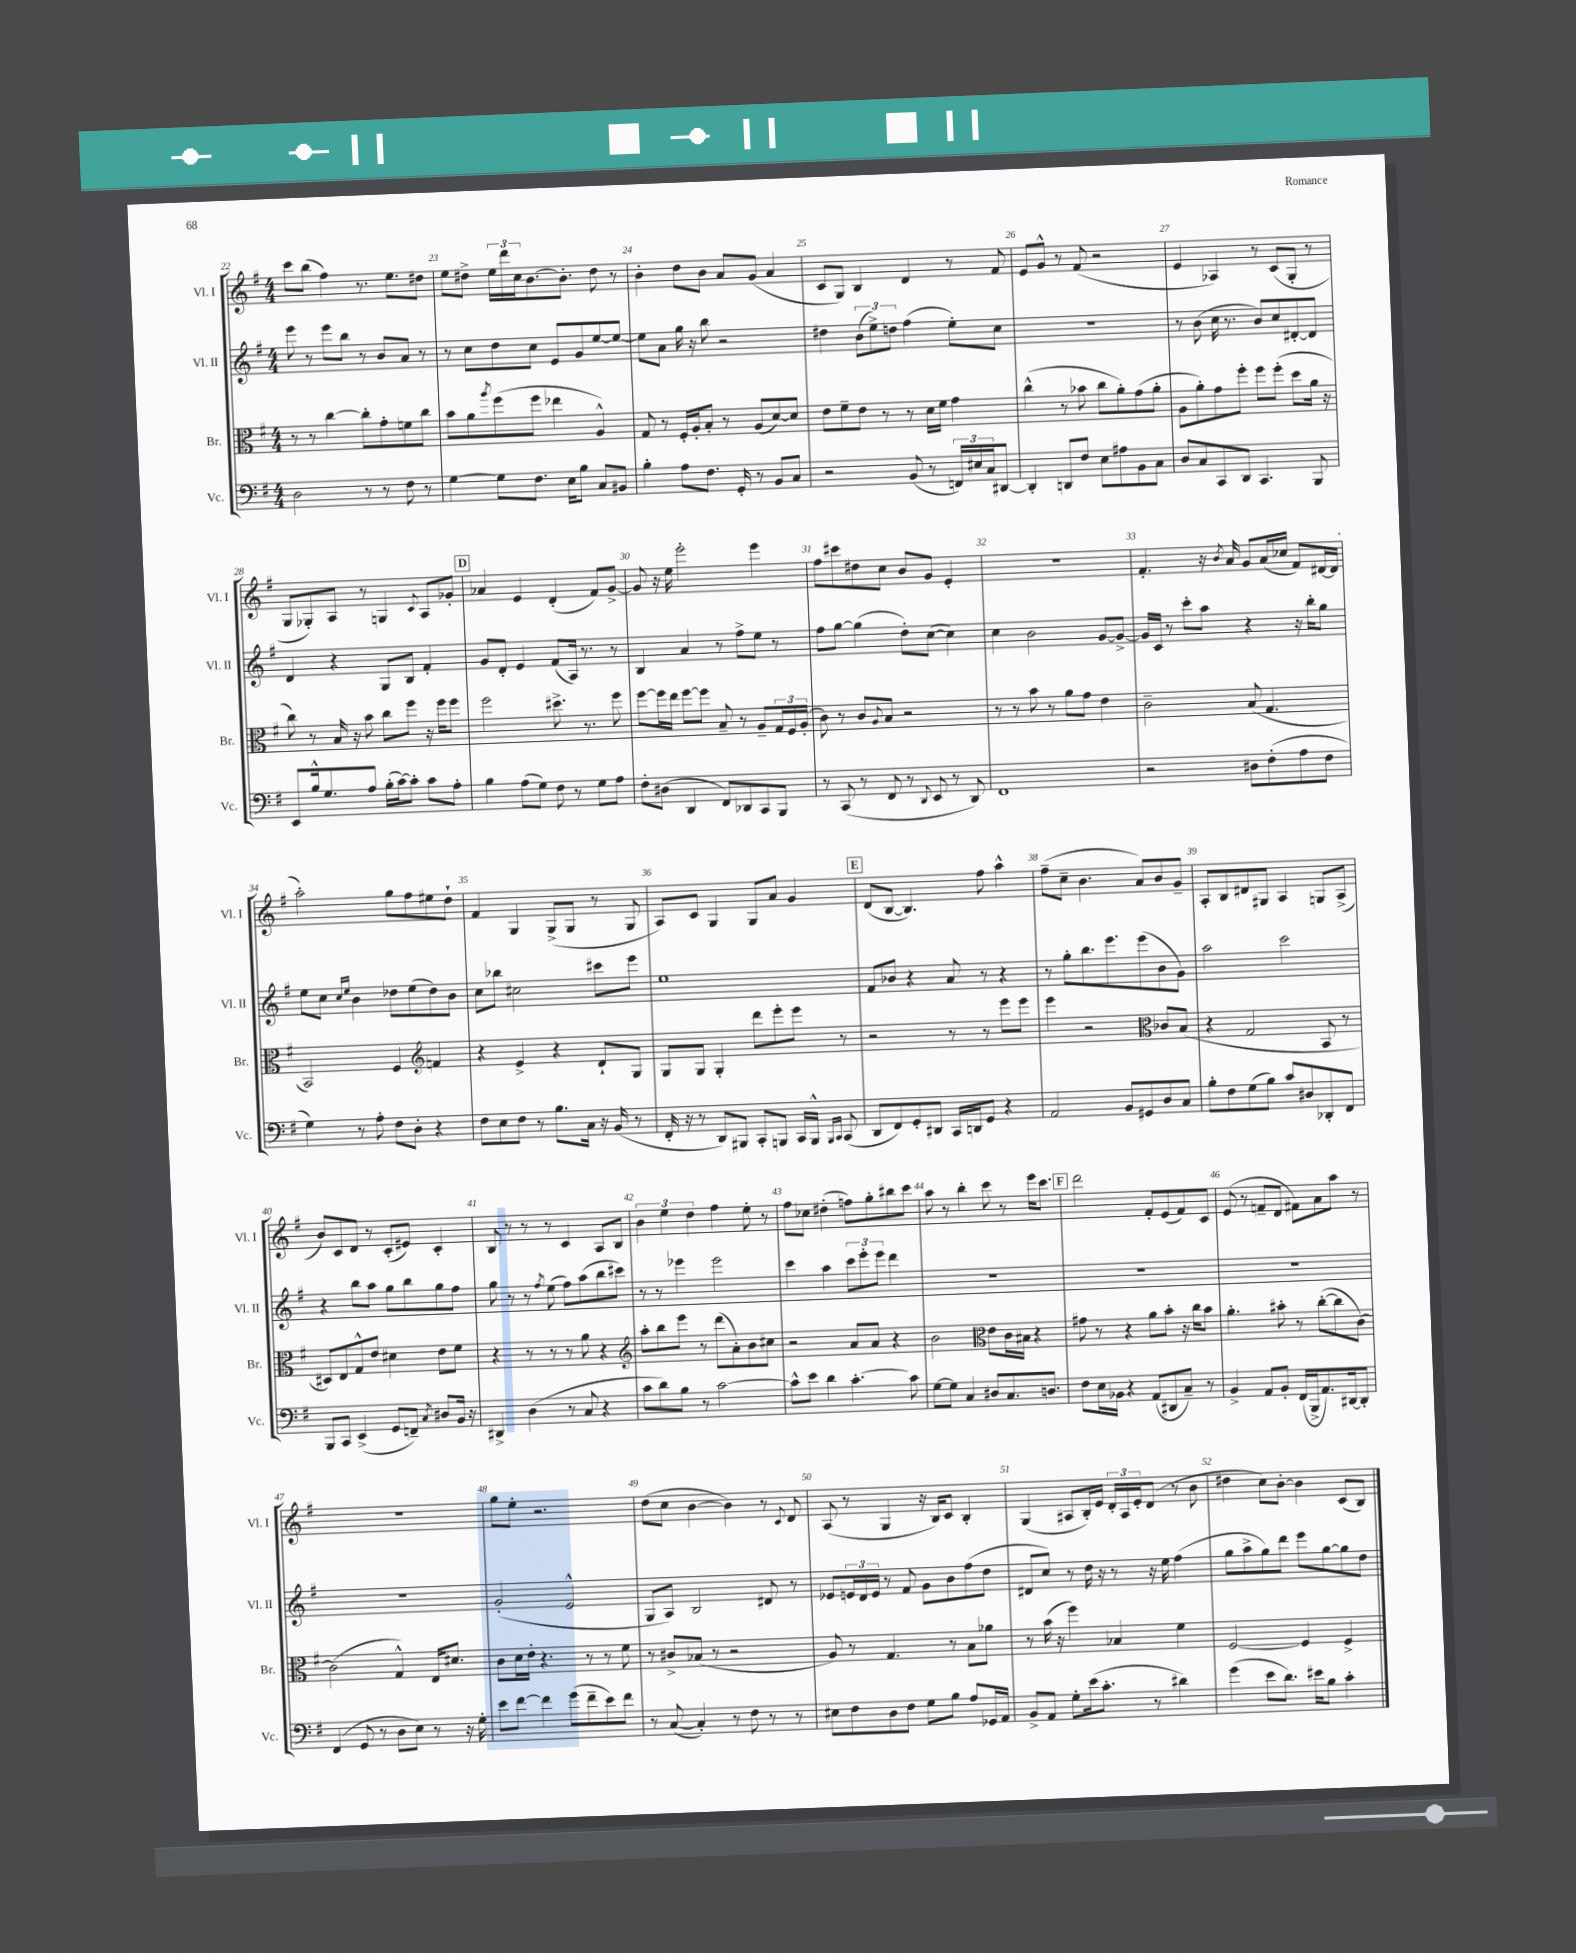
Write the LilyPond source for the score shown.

<<
\new StaffGroup <<
\new Staff = "s0" \with { instrumentName = "Vl. I" shortInstrumentName = "Vl. I" } {
    \clef treble \key g \major \numericTimeSignature \time 4/4
    c'''8 b''8( fis''4) r8. e''8. dis''8 |
    e''8 dis''8-> \tuplet 3/2 { e''16 d'''16 c''16 } b'8.~ b'8.-. dis''8 r8 |
    b'4-. d''8 b'8 a'8 g'8( a'4 |
    c'8 g8) b4 d'4 r8 fis'8 |
    e'8 g'8-^ r8 fis'8( r2 |
    e'4 aes4) r8 c'8( g8-. r8 |
    g8 ges8-.) a8 r8 g4 \appoggiatura { c'8 } a8 ges'8-. |
    \mark \markup { \box "D" } aes'4 e'4 d'4-.( fis'8) g'8~-> |
    g'8 r16 e''16 e'''2-. e'''4 |
    fis''8 cis'''8 dis''8 c''8 b'8 g'8 e'4-. |
    r1 |
    fis'4.-. r16 \acciaccatura { b'8 } a'16 g'8 a'16( ces''16 fis'8) dis'16~ dis'16( |
    a''2-.) g''8 fis''8 eis''8 d''8-! |
    fis'4 g4 g8->( g8 r8 g8 |
    a8) c'8 g4 g8 a'8 g'4 |
    \mark \markup { \box "E" } d'8( b8~ b4.) fis''8 a''4-^ |
    fis''8--( c''8-- b'4. a'8) b'8 g'8-- |
    a8-. b8 dis'8 gis8 a4 g8 a8->( |
    b'8) c'8 d'8 r8 c'8-.( eis'8) c'4-. |
    b8 r8 r8 r8 c'4 a8 b8 |
    \tuplet 3/2 { b'4 e''4 d''4 } fis''4 e''8-. r8 |
    fis''8 ces''8 dis''4-.( f''8) g''8-. bis''8 c'''8 |
    a''8 r8 b''4-. c'''8 r8 e'''16 c'''8. |
    \mark \markup { \box "F" } d'''2 fis'8-. e'8( fis'8) c'8 |
    e'8( r8 f'8-- d'8 fis'8) a'8 a''8 r8 |
    R1 |
    g''8 e''8-. r2. |
    d''8( c''8 b'4~ b'4) r8 \appoggiatura { c'8 } d'8 |
    a8( r8 g4 r16 b16) c'8 b4-. |
    g4( ais8 b16-.) e'16 \tuplet 3/2 { d'16-. ais16 e'16-. } d'8( r8 b'8 |
    dis''4 c''8) b'8~-. b'4 c'8( b8) \bar "|." |
}
\new Staff = "s1" \with { instrumentName = "Vl. II" shortInstrumentName = "Vl. II" } {
    \clef treble \key g \major \numericTimeSignature \time 4/4
    e'''8 r8 e'''8 b''8 r8 b'8 a'8 r8 |
    r8 c''8 d''8 c''8 e'8 g'8 e''8~ e''8~ |
    e''8 a'8 g''16 r16 b''8 r2 |
    dis''4 \tuplet 3/2 { b'8( e''8->) d''8 } fis''4( e''8-.) c''8 |
    R1 |
    r8 b'8( c''16 r8. b'8) c''8 dis'8~-. dis'8 |
    d'4 r4 g8 b8 fis'4-. |
    \mark \markup { \box "D" } g'8 d'8-. e'4 fis'8( a16) r8. r8 |
    b4 a'4 r8 fis''8-> e''8 r8 |
    fis''8 g''8~ g''4( d''8-.) c''8~( c''4) |
    c''4 b'2 g'8~ g'8~-> |
    g'16 c'16 r8 c'''8-. a''8 r4 r16 b''16-. g''8 |
    e''8 c''8 \grace { c''16 e''16 } b'4 des''8 e''8( des''8) b'8 |
    c''8 bes''8 cis''2 cis'''8 e'''8 |
    e''1 |
    \mark \markup { \box "E" } fis'8 bes'8 r4 a'8 r8 r4 |
    r8 g''8-. b''8. e'''8. e'''8( b'8 g'8) |
    a''2 c'''2 |
    r4 b''8 a''8 g''8 b''8 g''8 fis''8 |
    g''8 r8 r8 \acciaccatura { fis''8 } e''8( fis''8) a''8( b''8 cis'''8) |
    r8 r8 ees'''4 ees'''2 |
    c'''4 a''4 \tuplet 3/2 { c'''8 e'''8-. e'''8 } d'''4 |
    R1 |
    \mark \markup { \box "F" } R1 |
    R1 |
    R1 |
    g'2-.( e'2-^ |
    g8 a8) b2 dis'8 r8 |
    ees'8 \tuplet 3/2 { e'16 d'16 e'16 } r8 fis'8 g'8 b'8 fis''8( d''8 |
    dis'8 c''8) r8 d''16 r16 r8 r16 e''16 fis''4( |
    g''8 a''8-> g''8) d'''8 e'''8 g''8~ g''8 d''8 \bar "|." |
}
\new Staff = "s2" \with { instrumentName = "Br." shortInstrumentName = "Br." } {
    \clef alto \key g \major \numericTimeSignature \time 4/4
    r8 r8 c''4~ c''8-. g'8-. f'8 c''8 |
    b'8 a'8 \acciaccatura { a''8 } fis''8( fis''8 ees''4 a4-^) |
    g8 r8 fis16-. a16-. b8-. r8 a8( d'8~) d'8 |
    e'8 fis'8-- e'8 r8 r8 d'16 fis'16 g'4 |
    c''4-^( r8 bes'8 c''8 a'8-.) g'8( a'8-. |
    a8 a'8-.) g'8 fis''8-. fis''8 fis''8-.( d''8 a'16 r16 |
    c''8) r8 b16 r16 b'8 c''8 fis''8 r16 fis''16 fis''8 |
    \mark \markup { \box "D" } fis''2 dis''8.-> r8. fis''8 |
    fis''8~ fis''16 e''16 fis''8~ fis''8 b8-- r8 a8-- \tuplet 3/2 { g16 fis16 a16-.( } |
    c'8) r8 c'8 \appoggiatura { a8 } b8 r2 |
    r8 r8 b'8 r8 a'8 g'8 e'4 |
    c'2-- b8( g4. |
    b,2) fis4 \clef treble f'4 |
    r4 e'4-> r4 d'8-! g8 |
    g8 g8 g4-. d'''8 e'''8-. e'''8 r8 |
    \mark \markup { \box "E" } r2 r8 r8 e'''8 e'''8 |
    e'''4 r2 \clef alto ces'8 b8( |
    r4 g2 b,8 r8 |
    dis8) e8 g8-^ e'8 dis'4 e'8 fis'8 |
    r4 r8 r8 r8 a'8 r4 |
    \clef treble a''8-. b''8 e'''8 r8 d'''8( a'8-.) b'8 cis''8 |
    r2 a'8 a'8 r4 |
    b'2 \clef alto e'8 c'16 bis16 r4 |
    \mark \markup { \box "F" } gis'8 r8 r4 a'8 b'8-. r16 c''16 b'8 |
    a'4.-. bis'8-. r8 c''8~-.( c''8 c'8~) |
    c'2( g4-^) e16 dis'8. |
    c'8 d'16 e'16-. r4. r8 r8 fis'8 |
    r8 cis'8-> bes8( r8 r2 |
    a8) r8 g4. r8 b8 aes'8 |
    r8 b'16( r16 fis''4) bes4 fis'4 |
    fis2~ fis4 fis4-> \bar "|." |
}
\new Staff = "s3" \with { instrumentName = "Vc." shortInstrumentName = "Vc." } {
    \clef bass \key g \major \numericTimeSignature \time 4/4
    d2 r8 r8 fis8 r8 |
    g4~ g8 fis8. e16 b8 c8 bis,8 |
    b4-. a8 fis8. g,16-. r8 b,8 c8 |
    r2 b,8( r8 \tuplet 3/2 { f,16) eis16 c16 } dis,8~ |
    dis,4-. d,8 fis8 e8 ais8 b,8 c8 |
    d8 c8 c,8 d,8 c,4. b,,8 |
    e,8 b16-^ g8. a8 b16-.( c'16~) c'8-. c'8 a8-. |
    \mark \markup { \box "D" } b4 a8( g8) fis8 r8 g8 a8 |
    fis8-. dis8( d,4 fis,8) des,8 c,8 b,,8 |
    r8 c,8( r8 fis,8 r8 \appoggiatura { d,8 } e,8 r8 d,8) |
    fis,1 |
    r2 dis8 fis8-.( a8 fis8 |
    g4) r8 a8-. fis8 d8-. r4 |
    fis8 e8 fis8 r8 b8. c16 r16 b,16( r8 |
    fis,16-. r16 r8 d,8) bis,,8 c,8-. b,,8 c,16 b,,16-^ \grace { b,,16 c,16 } c,8( |
    \mark \markup { \box "E" } d,8 fis,8) g,8-. dis,8 c,16 d,16 g,8 r4 |
    a,2 b,8 gis,8 d8 c8 |
    b8-. fis8 g8( b8) c'8 dis8 des,8-. fis,8 |
    b,,8 c,8 e,4->( g,8 f,8--) \acciaccatura { c8 } dis8 b,16 r16 |
    dis,4-> d4( r8 c8 r4 |
    c'8 d'8) b8 r8 c'2~ |
    c'8-^ e'8 d'4 c'4.~-. c'8 |
    g8~ g8 c4 dis8 c8. d8. |
    \mark \markup { \box "F" } fis8 e16 bes,16 r4 a,8( dis,8 c8--) r8 |
    b,4-> a,8 b,8-. fis,16( b,,16-> a,8.) dis,16~ dis,8-. |
    fis,4( g,8 r8 d8 e8) r8 r16 g16-. |
    e'8 fis'8~ fis'4 g'8( fis'8-- e'8) fis'8 |
    r8 c8~( c4-.) r8 fis8 r8 r8 |
    eis8 fis8 d8 fis8 g8 b8 a8 ges,16 a,16 |
    b,8-> a,8 g8-. e'16( c'8.-. r8 dis'4) |
    g'4( e'8 d'8.) eis'16 b8 c'4-. \bar "|." |
}
>>
>>
\layout { \context { \Score currentBarNumber = #22 \override BarNumber.break-visibility = ##(#f #t #t) barNumberVisibility = #all-bar-numbers-visible } }
